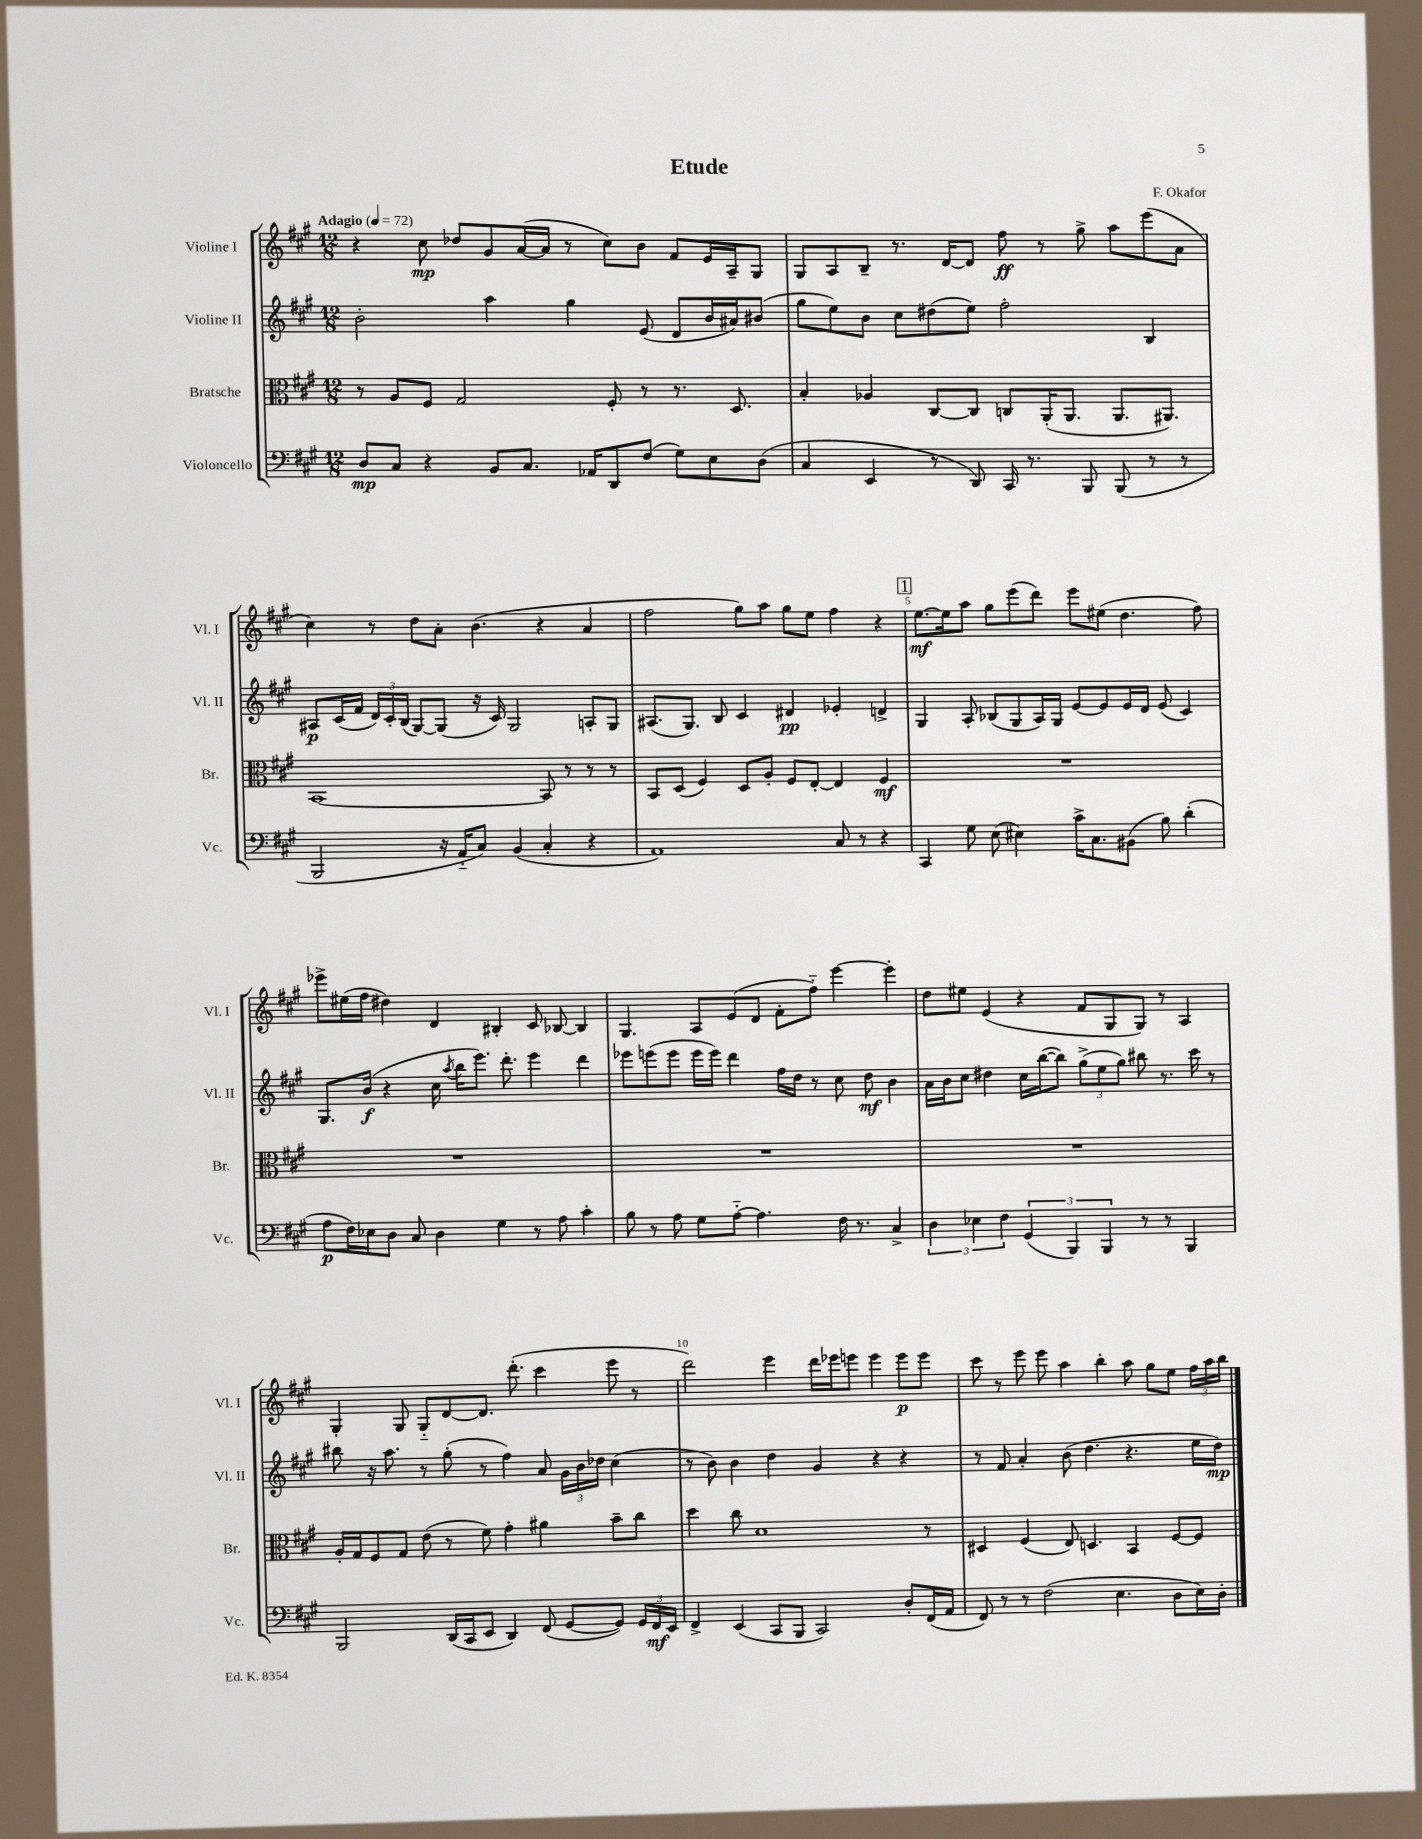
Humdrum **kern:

**kern	**kern	**kern	**kern
*staff4	*staff3	*staff2	*staff1
*clefF4	*clefC3	*clefG2	*clefG2
*k[f#c#g#]	*k[f#c#g#]	*k[f#c#g#]	*k[f#c#g#]
*M12/8	*M12/8	*M12/8	*M12/8
*MM72	*MM72	*MM72	*MM72
8D	8r	2b'	4r
8C#	8A	.	.
4r	8F#	.	8cc#
.	2G#	.	8dd-
8BB	.	4aa	8g#
8.C#	.	.	([16a
.	.	.	16a]
.	.	4gg#	8r
16AA-	.	.	.
8DD	8F#'	.	8cc#)
(8F#	8r	(8e	8b
8G#)	8.r	8d	8f#
8E	.	16b	16e
.	8.D	16a#)	16A~
(8D	.	(8b#	8G#
=	=	=	=
4C#	4B'	8gg#	8G#
.	.	8ee)	8A
4EE	4A-	8b	8B~
.	.	8cc#	8.r
8r	[8C#	(8dd#	.
.	.	.	[16d
8DD)	8C#]	8ee)	8d]
16CC#	8C	2ff#'	8ff#
8.r	.	.	.
.	(16AA'	.	8r
.	8.AA	.	.
8BBB	.	.	8gg#^
(8BBB	8.AA	.	8aa
8r	.	4B	(8eee
.	8.AA#)	.	.
8r	.	.	8a
=	=	=	=
2BBB	[1BB	8A#	4cc#)
.	.	(16c#	.
.	.	16f#	.
.	.	24d)	8r
.	.	24c#'	.
.	.	(24B	.
.	.	[8G#)	8dd
16r	.	(8G#]	8a'
16AA'~	.	.	.
8C#)	.	16r	(4.b
.	.	16c#)	.
(4BB	.	2G#	.
4C#'	8BB]	.	4r
.	8r	.	.
4r	8r	8A'	4a
.	8r	8G#	.
=	=	=	=
1AA)	8BB	(8.A#	2ff#
.	(8D	.	.
.	.	8.G#)	.
.	4F#)	.	.
.	.	8B	.
.	8D	4c#	8gg#)
.	8A'	.	8aa
.	8F#	4d#	8gg#
.	[8E'	.	8ee
8C#	4E]	4e-'	4ff#
8r	.	.	.
4r	4F#	4d^	4r
=	=	=	=
4CC#	1.r	4G#	[8.ee
.	.	.	16ee]
8G#	.	8A'	8aa
(8E	.	(8B-	8gg#
4E#)	.	8G#	(8eee
.	.	16A)	8ddd)
.	.	16G#	.
16c#^	.	[8e	8eee
8.C#	.	.	.
.	.	8e]	(8ee#
(8BB#	.	16e	4.dd
.	.	16d	.
8B)	.	(8e	.
(4d'	.	4c#)	.
.	.	.	8ff#)
=	=	=	=
8A	1.r	8.G#	8eee-^
16F#)	.	.	(16ee#
16E-	.	(16b	16ff#
8D	.	4r	4dd#)
8C#	.	.	.
4D	.	16cc#	4d
.	.	8qaa	.
.	.	16bb	.
.	.	8.eee)	.
4G#	.	.	4B#'
.	.	8.ddd'	.
8r	.	4eee	8c#
8A	.	.	[8B-
4c#'	.	4ddd	4B-]
=	=	=	=
8B	1.r	8eee-	4.G#
8r	.	(8eee	.
8A	.	8eee	.
8G#	.	16eee	8A
.	.	16eee)	.
[8A'~	.	4ddd	(8e
4.A]	.	.	8d
.	.	16ff#	8f#'
.	.	16dd	.
.	.	8r	8ff#'~)
16F#	.	8cc#	[4eee
8.r	.	.	.
.	.	8dd	.
4C#^	.	4b	4eee']
=	=	=	=
6D	1.r	16a	8dd
.	.	16b	.
.	.	8cc#	8ee#
6E-	.	.	.
.	.	4dd#	(4e
6F#	.	.	.
(6GG#	.	16cc#	4r
.	.	([16bb	.
.	.	8bb])	.
6BBB)	.	.	.
.	.	(12gg#^	8f#
6BBB	.	12ee	.
.	.	.	8G#
.	.	12gg#)	.
8r	.	8bb#	8G#)
8r	.	8.r	8r
4BBB	.	.	4A
.	.	16ccc#	.
.	.	8r	.
=	=	=	=
2BBB	16A'	8bb#	4G#'
.	16G#	.	.
.	8F#	16r	.
.	.	8.aa	.
.	8G#	.	8G#
.	(8e	8r	8G#'~
(16DD	8r	(8gg#'	[8d
16CC#	.	.	.
8EE	8f#)	8r	8.d]
4DD)	4g#'	4ff#)	.
.	.	.	(8.ddd'
(8FF#	4a#	8a	4ccc#
[8GG#	.	24g#	.
.	.	24b	.
.	.	24dd-	.
8GG#])	8b~	(4cc#	8eee
24GG#	8cc#	.	8r
24FF#	.	.	.
24EE	.	.	.
=	=	=	=
4FF#^	4dd	8r	2ddd)
.	.	8b)	.
(4EE	8cc#	4b	.
.	1d	.	.
8CC#	.	4dd	4eee
8BBB	.	.	.
2CC#)	.	4g#	16ddd
.	.	.	16eee-
.	.	.	8eee
.	.	4r	4eee
8D'	.	4r	8eee
(16FF#	8r	.	8eee
16AA	.	.	.
=	=	=	=
8FF#)	4D#	8r	8ccc#
8r	.	8f#	8r
8r	(4F#	4a'	8eee
(2F#	.	.	8eee
.	8E)	(8b	4aa
.	4.D	4.dd	.
.	.	.	4bb'
4.E	.	.	.
.	4BB	4.r	8aa
.	.	.	8gg#
8D	[8F#	.	8ee
16E)	8F#]	16ee	24ff#
.	.	.	24aa
16D'	.	16dd)	.
.	.	.	24bb
==	==	==	==
*-	*-	*-	*-
